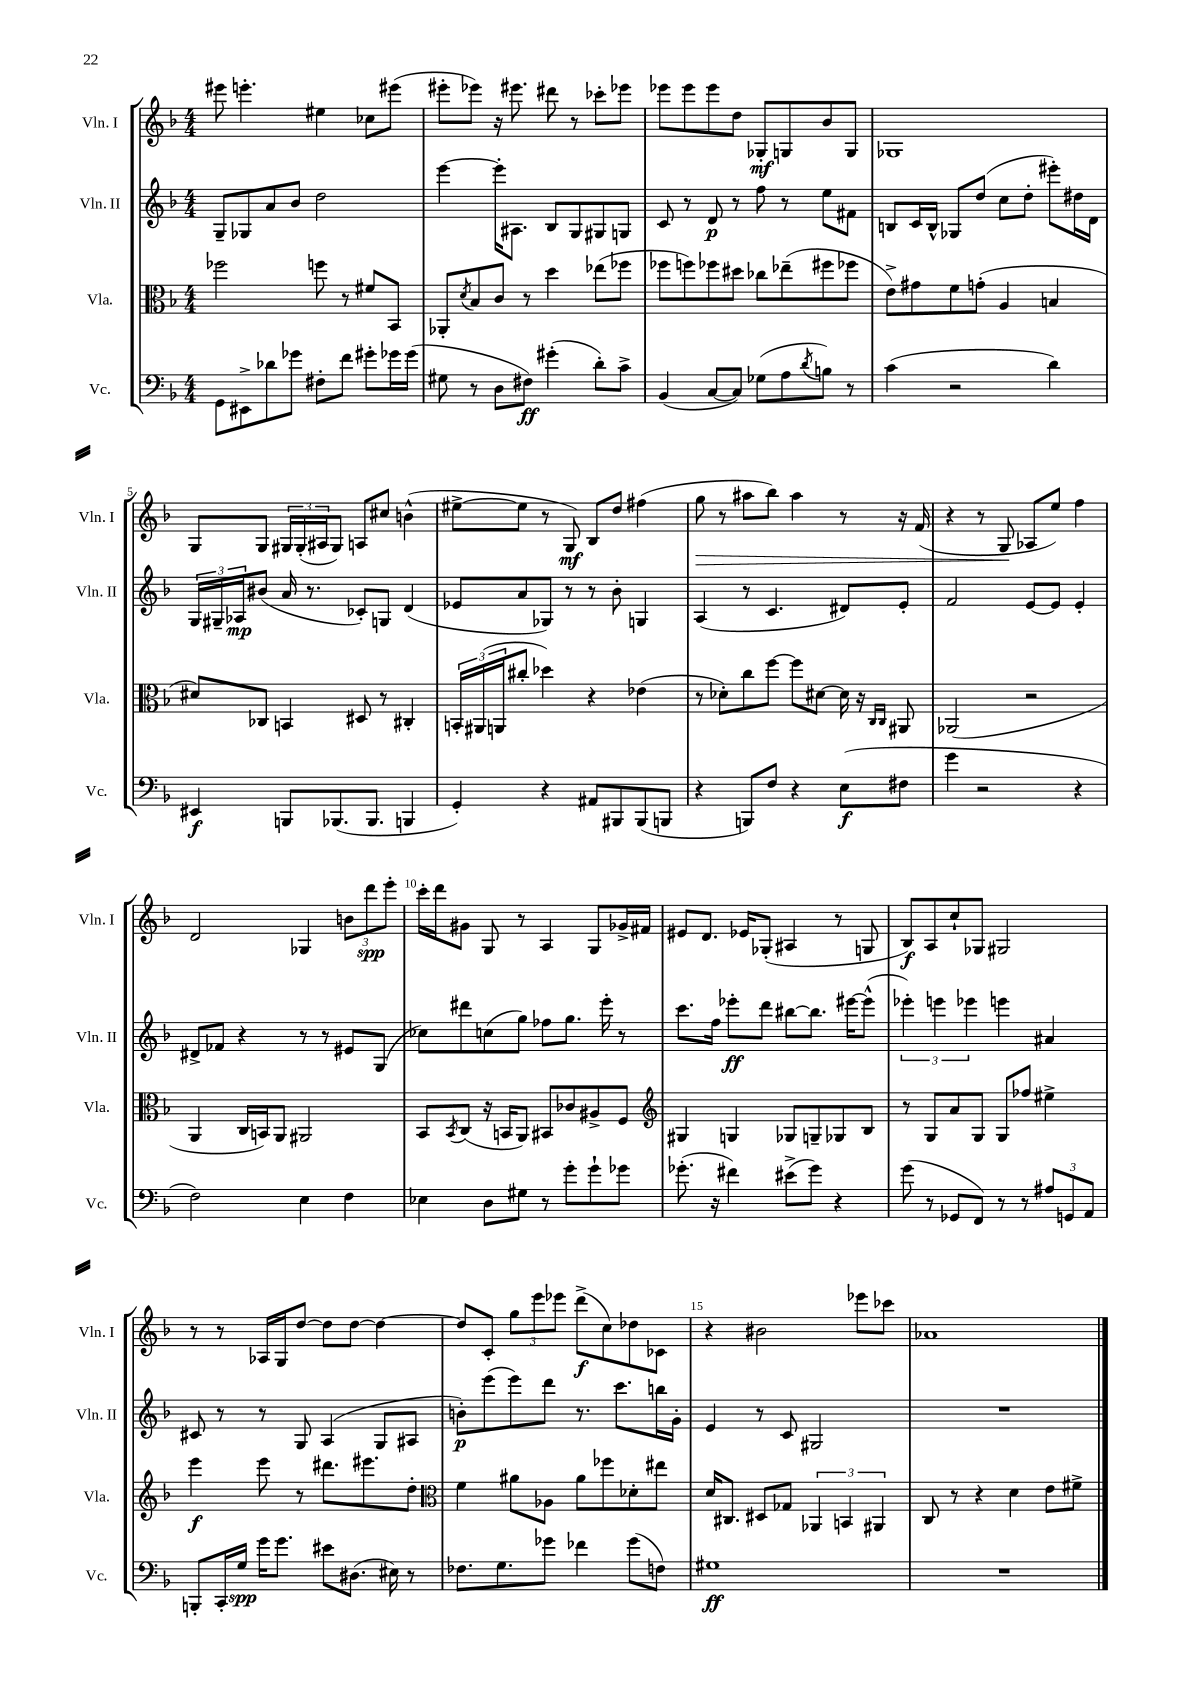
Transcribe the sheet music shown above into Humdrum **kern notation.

**kern	**kern	**kern	**kern
*staff4	*staff3	*staff2	*staff1
*clefF4	*clefC3	*clefG2	*clefG2
*k[b-]	*k[b-]	*k[b-]	*k[b-]
*M4/4	*M4/4	*M4/4	*M4/4
8GG	2ff-	8G~	8eee#
8EE#^	.	8G-	4.eee'
8d-	.	8a	.
8g-	.	8b-	.
8F#'	8ff	2dd	4ee#
8f	8r	.	.
8g#'	8f#	.	8cc-
16g-	8BB-	.	(8eee#
(16g-	.	.	.
=	=	=	=
8G#	8AA-'	[4eee	8eee#'
.	8qd	.	.
8r	8B-	.	8eee-)
8D	8c	16eee']	16r
.	.	8.A#	8.eee#
8F#)	8r	.	.
(4g#'	4dd	8B-	8ddd#
.	.	8G	8r
8d')	(8ee-	8G#	8ccc-'
8c^	8ff-	8G	8eee-
=	=	=	=
(4BB-	8ff-	8c	8eee-
.	8ff)	8r	8eee-
[8C	8ff-	8d	8eee-
8C])	8dd#	8r	8dd
(8G-	8cc-	8ff	8G-'
8A	(8ee-~	8r	8G
8qd	.	.	.
8B)	8ff#	8ee	8b-
8r	8ff-	8f#	8G
=	=	=	=
(4c	8e^)	8B	1G-
.	8g#	16c	.
.	.	16B^^	.
2r	8f	8G-	.
.	(8g'	(8dd	.
.	4A	8cc	.
.	.	8dd'	.
4d)	4B	8eee#')	.
.	.	16dd#	.
.	.	16d	.
=	=	=	=
4EE#	8d#)	24G	8G
.	.	24G#~	.
.	.	24A-	.
.	8C-	(8b#	8G
8BBB	4BB	16a	24G#
.	.	.	(24G#'
.	.	8.r	.
.	.	.	24A#
(8.BBB-	.	.	8G#)
.	8D#	8c-')	8A
8.BBB-	.	.	.
.	8r	8G	8cc#
4BBB	4C#'	(4d	(4b^^
=	=	=	=
4GG')	24BB'	8e-	[8ee#^
.	(24AA#	.	.
.	24AA	.	.
.	8cc#'	8a	8ee#]
4r	4dd-)	8G-)	8r
.	.	8r	8G)
8AA#	4r	8r	8B-
8BBB#	.	8b-'	8dd
(8BBB#	(4e-	4G	(4ff#
8BBB	.	.	.
=	=	=	=
4r	8r	(4A	8gg
.	8d-')	.	8r
8BBB)	8cc	8r	8aa#
8F	[8ff	4.c	8bb-)
4r	8ff]	.	4aa#
.	[8d#	.	.
(8E	16d#]	8d#)	8r
.	16r	.	.
.	16qqC	.	.
.	16qqC	.	.
8F#	8AA#	8e'	16r
.	.	.	(16f
=	=	=	=
4g	(2AA-	2f	4r
2r	.	.	8r
.	.	.	8G
.	2r	[8e	8A-
.	.	8e]	8ee)
4r	.	4e'	4ff
=	=	=	=
2F)	4AA	8d#^	2d
.	.	8f-	.
.	16C	4r	.
.	16BB)	.	.
.	8AA	.	.
4E	2AA#	8r	4G-
.	.	8r	.
4F	.	8e#	12b
.	.	.	12ddd
.	.	(8G	.
.	.	.	12eee'
=	=	=	=
4E-	8BB-	8cc-)	16ccc'
.	.	.	16ddd
.	8qBB-	.	.
.	(8C	8ddd#	8g#
8D	16r	(8cc	8G
.	16BB	.	.
8G#	8AA)	8gg)	8r
8r	8BB#	8ff-	4A
8g'	8c-	8.gg	.
8g`	8A#^	.	8G
.	.	16eee'	.
8g-	8F	8r	16g-^
.	.	.	16f#
=	=	=	=
*	*clefG2	*	*
(8.g-'	4G#	8.ccc	8e#
.	.	.	8.d
16r	.	16ff	.
4f#)	4G	8eee-'	.
.	.	.	16e-
.	.	8ddd	(8G-'
(8e#^	8G-	[8bb#	4A#
8g-)	8G~	8.bb#]	.
4r	8G-	.	8r
.	.	[16eee#	.
.	8B-	(8eee#^^]	8G
=	=	=	=
(8g	8r	6eee-')	8B-)
8r	8G	.	8A
.	.	6eee	.
8GG-	8a	.	8cc`
.	.	6eee-	.
8FF)	8G	.	8G-
8r	8G	4eee	2G#
8r	8ff-	.	.
12A#	4ee#^	4a#	.
12GG	.	.	.
12AA	.	.	.
=	=	=	=
8BBB'	4eee	8c#	8r
16CC'	.	8r	8r
16G	.	.	.
16g	8eee	8r	16A-
8.g	.	.	16G
.	8r	8G	[8dd
8e#	8.ddd#	(4A	8dd]
(8.D#	.	.	[8dd
.	8.eee#	.	.
.	.	8G	4dd_
16E#)	.	.	.
8r	8dd'	8A#	.
=	=	=	=
*	*clefC3	*	*
8.F-	4f	8b')	8dd]
.	.	(8eee	8c'
8.G	.	.	.
.	8a#	8eee)	12gg
.	.	.	12eee
8g-	8A-	8ddd	.
.	.	.	12eee-
4f-	8a#	8.r	(8ddd^
.	8ff-	.	8cc)
.	.	8.ccc	.
(8g-	8d-'	.	8dd-
8F)	8ee#	16bb	8c-
.	.	16g'	.
=	=	=	=
1G#	16d	4e	4r
.	8.C#	.	.
.	8D#	8r	2b#
.	8G-	8c	.
.	6AA-	2G#	.
.	6BB	.	.
.	.	.	8eee-
.	6AA#	.	.
.	.	.	8ccc-
=	=	=	=
1r	8C	1r	1a-
.	8r	.	.
.	4r	.	.
.	4d	.	.
.	8e	.	.
.	8f#^	.	.
==	==	==	==
*-	*-	*-	*-
